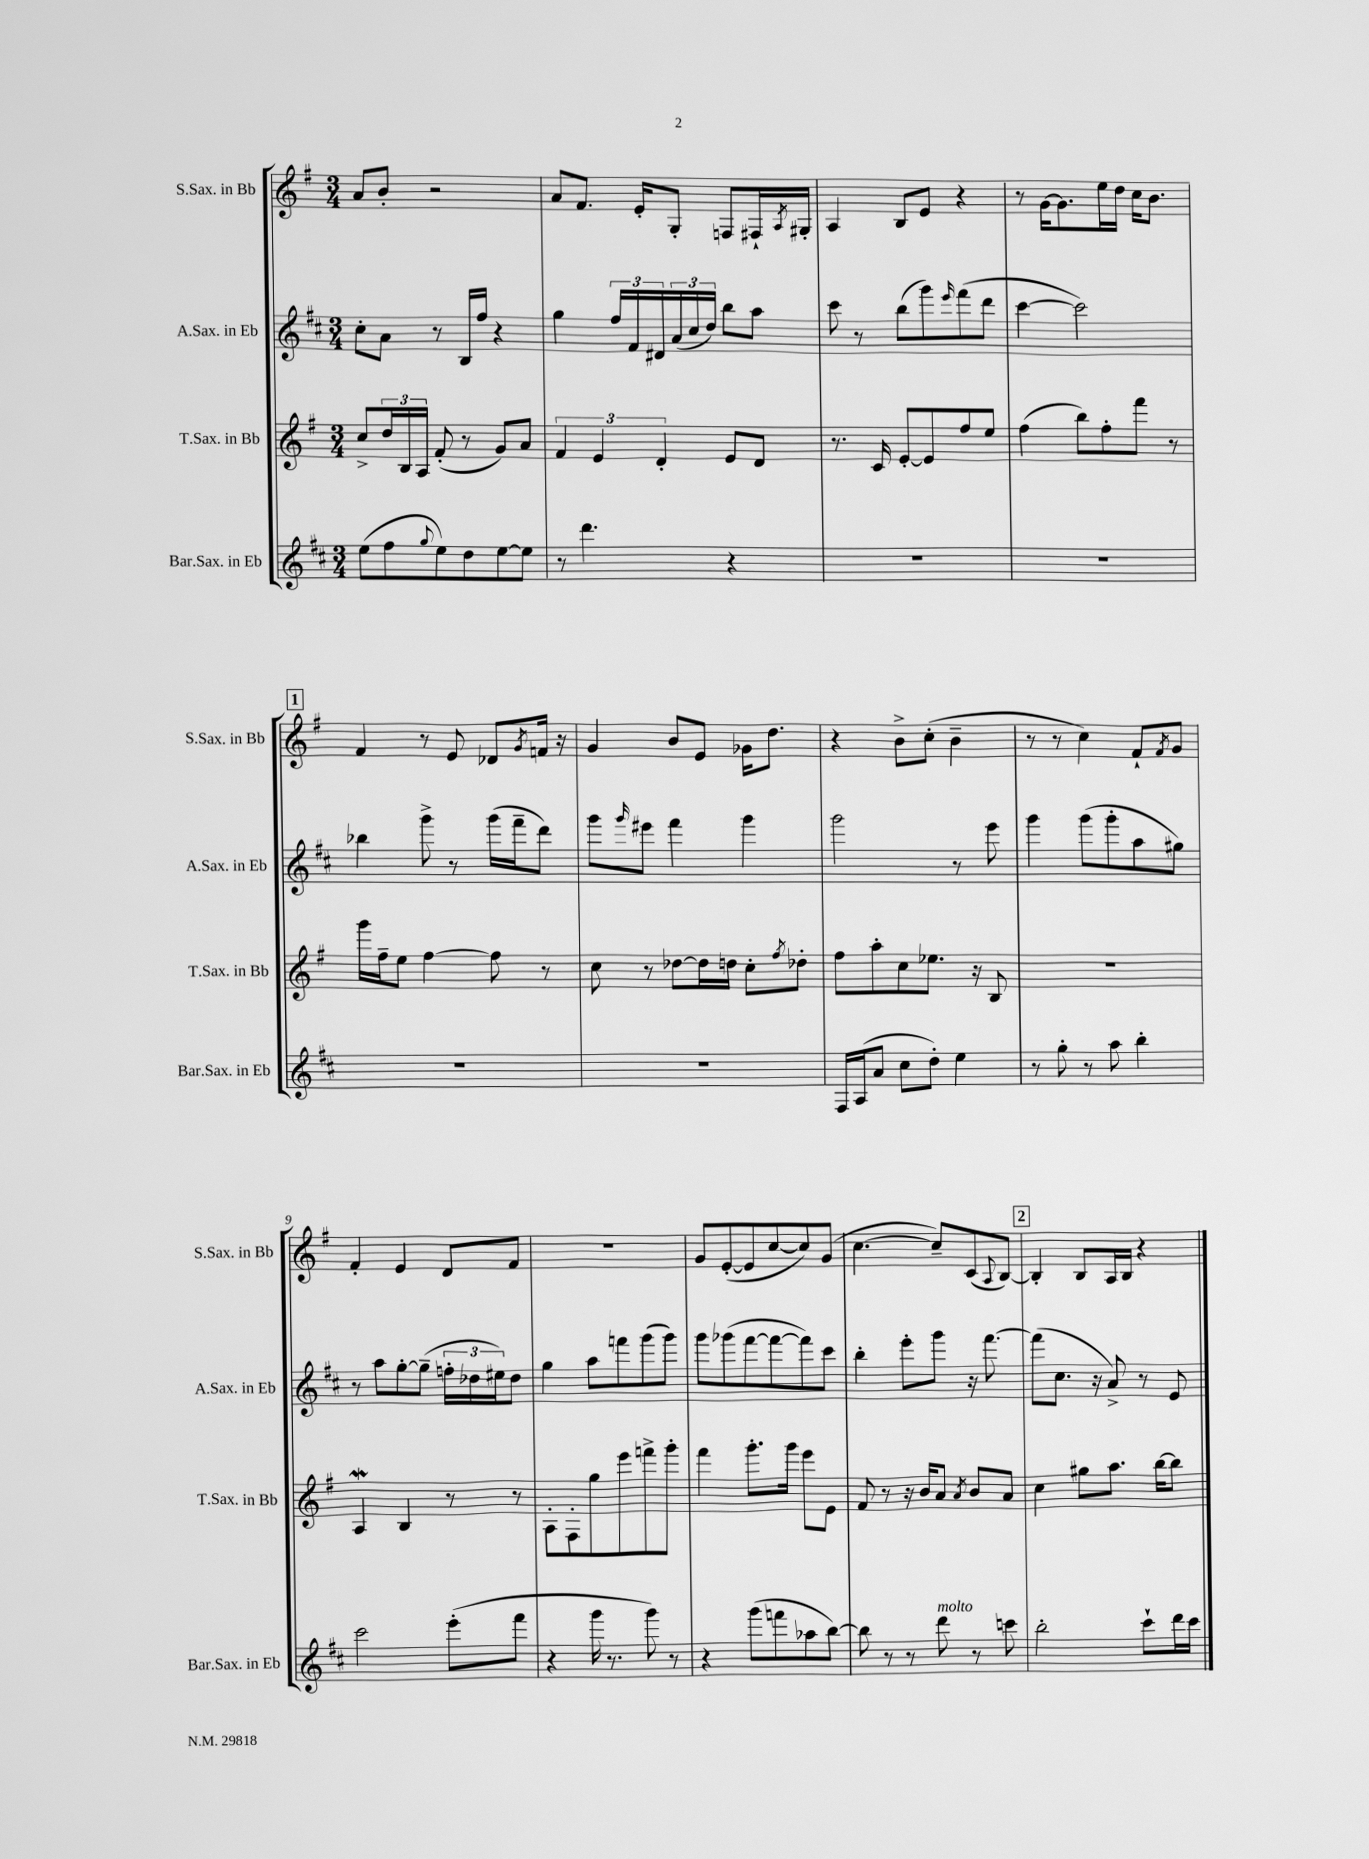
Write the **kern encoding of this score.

**kern	**kern	**kern	**kern
*part4	*part3	*part2	*part1
*staff4	*staff3	*staff2	*staff1
*I"Bar.Sax. in Eb	*I"T.Sax. in Bb	*I"A.Sax. in Eb	*I"S.Sax. in Bb
*I'Bar.Sax. in Eb	*I'T.Sax. in Bb	*I'A.Sax. in Eb	*I'S.Sax. in Bb
*clefG2	*clefG2	*clefG2	*clefG2
*k[f#c#]	*k[f#]	*k[f#c#]	*k[f#]
*M3/4	*M3/4	*M3/4	*M3/4
=1	=1	=1	=1
(8ee\L	8cc^/L	8cc#'\L	8a/L
8ff#\	24dd/L	8a\J	8b'/J
.	24B/	.	.
.	24A/JJ	.	.
8qqgg/	.	.	.
8ee\)	(8f#'/	8r	2r
8dd\	8r	16B/LL	.
.	.	16ff#/JJ	.
[8ee\	8g/L)	4r	.
8ee\J]	8a/J	.	.
=2	=2	=2	=2
8r	6f#/	4gg\	8a/L
4.ddd\	.	.	8.f#/J
.	6e/	.	.
.	.	24ff#/LL	.
.	.	24f#/	.
.	.	.	16e'/KL
.	6d'/	24d#X/	.
.	.	(24a/	8G'/J
.	.	24cc#/	.
.	.	24dd/JJ)	.
4r	8e/L	8bb\L	8Fn/L
.	8d/J	8aa\J	16F#X`/L
.	.	.	8qA/
.	.	.	16G#X'/JJ
=3	=3	=3	=3
2.r	8.r	8ccc#\	4A/
.	.	8r	.
.	16c/	.	.
.	[8e'/L	(8bb\L	8B/L
.	8e/]	8ggg\)	8e/J
.	.	16qqeee/	.
.	8ff#/	(8fff#\	4r
.	8ee/J	8ddd\J	.
=4	=4	=4	=4
2.r	(4ff#\	[4ccc#\	8r
.	.	.	[16g\KL
.	.	.	8.g\]
.	8bb\L)	2ccc#\])	.
.	8ff#'\	.	16ee\L
.	.	.	16dd\JJ
.	8fff#\J	.	16cc\KL
.	.	.	8.b\J
.	8r	.	.
!!LO:LB:g=z
!!LO:REH:place=s1:t=1
=5	=5	=5	=5
2.r	16ggg\LL	4bb-X\	4f#/
.	16ff#~\J	.	.
.	8ee\J	.	.
.	[4ff#\	8ggg^\	8r
.	.	8r	8e/
.	8ff#\]	(16ggg\LL	8d-X/L
.	.	16fff#~\J	.
.	.	.	8qg/
.	8r	8ddd\J)	16fn/Jk
.	.	.	16r
=6	=6	=6	=6
2.r	8cc\	8ggg\L	4g/
.	.	16qqggg/	.
.	8r	8eee#X\J	.
.	[8dd-X\L	4fff#\	8b/L
.	16dd-\L]	.	8e/J
.	16ddn\JJ	.	.
.	8cc'\L	4ggg\	16g-X\KL
.	.	.	8.dd\J
.	8qff#/	.	.
.	8dd-X'\J	.	.
=7	=7	=7	=7
16F#/LL	8ff#\L	2ggg\	4r
(16A/J	.	.	.
8a/J	8aa'\	.	.
8cc#\L	8cc\	.	8b^\L
8dd'\J)	8.ee-X\J	.	(8cc'\J
4ee\	.	8r	4b~\
.	16r	.	.
.	8B/	8eee\	.
=8	=8	=8	=8
8r	2.r	4ggg\	8r
8gg'\	.	.	8r
8r	.	(8ggg\L	4cc\)
8aa\	.	8ggg'\	.
4bb'\	.	8aa\	8f#`/L
.	.	.	8qf#/
.	.	8gg#X\J)	8g/J
!!LO:LB:g=z
=9	=9	=9	=9
2ccc#\	4AW/	8r	4f#'/
.	.	8aa\L	.
.	4B/	[8gg'\	4e/
.	.	(8gg~\J]	.
(8eee'\L	8r	24ffn'\LL	8d/L
.	.	24dd-X\	.
.	.	24ee#X\J)	.
8fff#\J	8r	8dd-\J	8f#/J
=10	=10	=10	=10
4r	8A'\L	4gg\	2.r
.	8F#'\	.	.
16ggg\	8gg\	8aa\L	.
8.r	.	.	.
.	8eee\	8fffn\	.
8ggg\)	8fffn^\	(8ggg\	.
8r	8ggg'\J	8ggg\J)	.
=11	=11	=11	=11
4r	4fff#\	8ggg\L	8g/L
.	.	(8ggg-X\	([8e'/
(8ggg\L	8.ggg'\L	[8fff#\	8e/]
8fffn\	.	8fff#\_	[8cc/
.	16ggg\Jk	.	.
8aa-X\	8eee\L	8fff#\])	8cc/])
[8bb\J)	8e\J	8ccc#\J	(8g/J
=12	=12	=12	=12
8bb\]	8f#/	4bb'\	[4.cc\
8r	8r	.	.
8r	16r	8eee'\L	.
.	16b/KL	.	.
!LO:TX:a:i:t=molto	!	!	!
8ddd\	8a/J	8ggg\J	8cc~/L])
.	8qa/	.	.
8r	8b/L	16r	(8c/
.	.	[8.fff#\	.
.	.	.	8qqA/
8cccn\	8a/J	.	[8B/J)
!!LO:REH:place=s1:t=2
=13	=13	=13	=13
2bb'\	4cc\	(8fff#\L]	4B'/]
.	.	8.cc#\J	.
.	8gg#X\L	.	8B/L
.	.	16r	.
.	8.aa\J	8a^/)	16A/L
.	.	.	16B/JJ
8ccc#`\L	.	8r	4r
.	[16bb\KL	.	.
16ddd\L	8bb\J]	8e/	.
16ccc#\JJ	.	.	.
==	==	==	==
*-	*-	*-	*-
